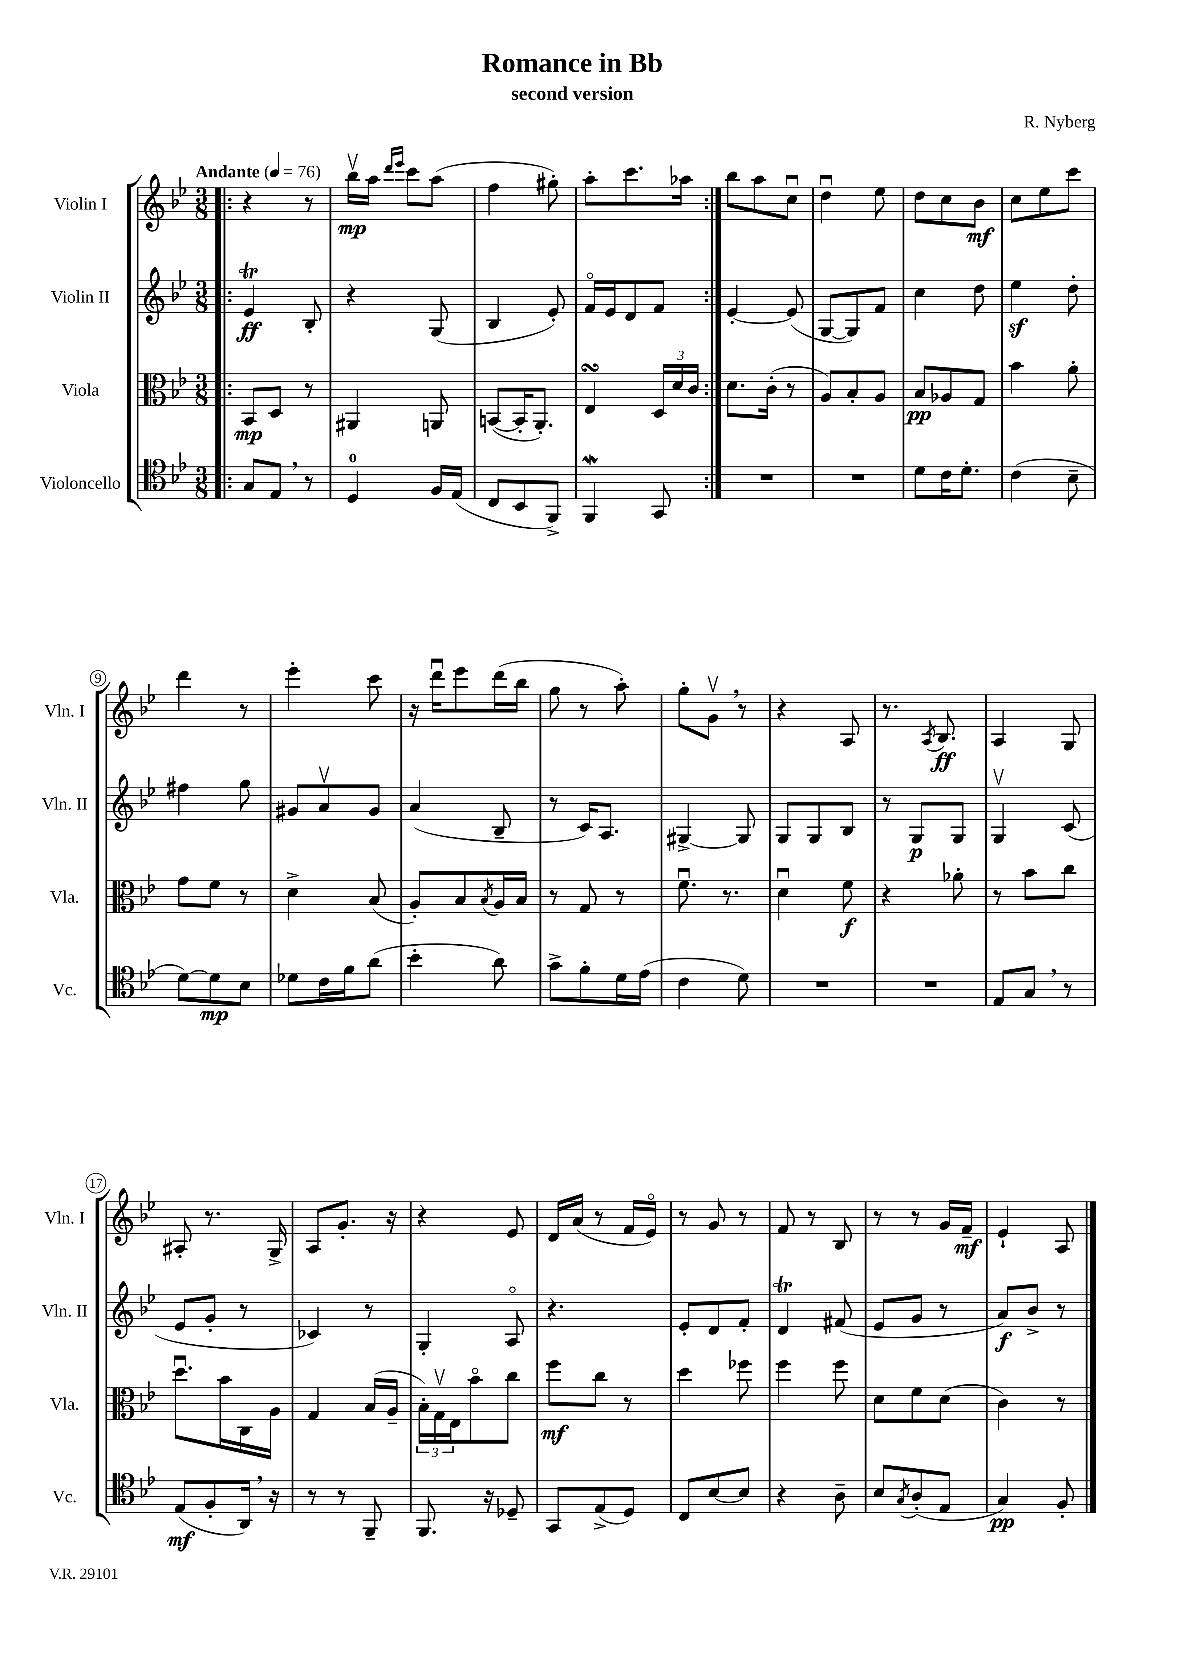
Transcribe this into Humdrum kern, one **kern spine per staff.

**kern	**dynam	**kern	**dynam	**kern	**dynam	**kern	**dynam
*part4	*part4	*part3	*part3	*part2	*part2	*part1	*part1
*staff4	*staff4	*staff3	*staff3	*staff2	*staff2	*staff1	*staff1
*I"Violoncello	*	*I"Viola	*	*I"Violin II	*	*I"Violin I	*
*I'Vc.	*	*I'Vla.	*	*I'Vln. II	*	*I'Vln. I	*
*clefC4	*	*clefC3	*	*clefG2	*	*clefG2	*
*k[b-e-]	*	*k[b-e-]	*	*k[b-e-]	*	*k[b-e-]	*
*M3/8	*	*M3/8	*	*M3/8	*	*M3/8	*
*MM76	*	*MM76	*	*MM76	*	*MM76	*
=1!|:	=1!|:	=1!|:	=1!|:	=1!|:	=1!|:	=1!|:	=1!|:
!	!	!	!	!	!	!LO:TX:a:B:t=Andante	!
8G/L	.	8BB-/L	mp	4e-T/	ff	4r	.
8E-,/J	.	8D/J	.	.	.	.	.
8r	.	8r	.	8B-'/	.	8r	.
=2	=2	=2	=2	=2	=2	=2	=2
4D/	.	4AA#X/	.	4r	.	16bb-v\LL	mp
.	.	.	.	.	.	16aa\JJ	.
.	.	.	.	.	.	16qqddd/LL	.
.	.	.	.	.	.	16qqeee-/JJ	.
.	.	.	.	.	.	8ccc\L	.
16F/LL	.	8AAn/	.	(8G/	.	(8aa\J	.
(16E-/JJ	.	.	.	.	.	.	.
=3	=3	=3	=3	=3	=3	=3	=3
8C/L	.	([8BBn/L	.	4B-/	.	4ff\	.
8BB-/	.	16BB'/K]	.	.	.	.	.
.	.	8.AA'/J)	.	.	.	.	.
8FF^/J)	.	.	.	8e-'/)	.	8gg#X'\)	.
=4	=4	=4	=4	=4	=4	=4	=4
4FFW/	.	4E-sSSs/	.	16f/LL	.	8aa'\L	.
.	.	.	.	16e-/J	.	.	.
.	.	.	.	8d/	.	8.ccc\	.
8GG/	.	24D/LL	.	8f/J	.	.	.
.	.	24d/	.	.	.	.	.
.	.	.	.	.	.	16aa-X\Jk	.
.	.	24c/JJ	.	.	.	.	.
=5:|!	=5:|!	=5:|!	=5:|!	=5:|!	=5:|!	=5:|!	=5:|!
4.r	.	8.d\L	.	[4e-'/	.	8bb-\L	.
.	.	.	.	.	.	8aa\	.
.	.	(16c'\Jk	.	.	.	.	.
.	.	8r	.	(8e-/]	.	8ccu\J	.
=6	=6	=6	=6	=6	=6	=6	=6
4.r	.	8A/L)	.	[8G/L	.	4ddu\	.
.	.	8B-'/	.	8G/])	.	.	.
.	.	8A/J	.	8f/J	.	8ee-\	.
=7	=7	=7	=7	=7	=7	=7	=7
8d\L	.	8B-/L	pp	4cc\	.	8dd\L	.
16c\K	.	8A-X/	.	.	.	8cc\	.
8.d'\J	.	.	.	.	.	.	.
.	.	8G/J	.	8dd\	.	8b-\J	mf
=8	=8	=8	=8	=8	=8	=8	=8
(4c\	.	4b-\	.	4ee-z\	.	8cc\L	.
.	.	.	.	.	.	8ee-\	.
8B-~\	.	8a'\	.	8dd'\	.	8ccc\J	.
!!LO:LB:g=z
=9	=9	=9	=9	=9	=9	=9	=9
[8d\L)	.	8g\L	.	4ff#X\	.	4ddd\	.
8d\]	mp	8f\J	.	.	.	.	.
8B-\J	.	8r	.	8gg\	.	8r	.
=10	=10	=10	=10	=10	=10	=10	=10
8d-X\L	.	4d^\	.	8g#X/L	.	4eee-'\	.
16c\L	.	.	.	8av/	.	.	.
16f\J	.	.	.	.	.	.	.
(8a\J	.	(8B-/	.	8g#/J	.	8ccc\	.
=11	=11	=11	=11	=11	=11	=11	=11
4b-'\	.	8A'/L)	.	(4a/	.	16r	.
.	.	.	.	.	.	16dddu\KL	.
.	.	8B-/	.	.	.	8eee-\	.
.	.	8qB-/	.	.	.	.	.
8a\)	.	16A/L	.	8B-~/	.	(16ddd\L	.
.	.	16B-/JJ	.	.	.	16bb-\JJ	.
=12	=12	=12	=12	=12	=12	=12	=12
8g^\L	.	8r	.	8r	.	8gg\	.
8f'\	.	8G/	.	16c/KL)	.	8r	.
.	.	.	.	8.A/J	.	.	.
16d\L	.	8r	.	.	.	8aa'\)	.
(16e-\JJ	.	.	.	.	.	.	.
=13	=13	=13	=13	=13	=13	=13	=13
4c\	.	8.fu\	.	[4G#X^/	.	8gg'\L	.
.	.	.	.	.	.	8gv,\J	.
.	.	8.r	.	.	.	.	.
8d\)	.	.	.	8G#/]	.	8r	.
=14	=14	=14	=14	=14	=14	=14	=14
4.r	.	4du\	.	8G/L	.	4r	.
.	.	.	.	8G/	.	.	.
.	.	8f\	f	8B-/J	.	8A/	.
=15	=15	=15	=15	=15	=15	=15	=15
4.r	.	4r	.	8r	.	8.r	.
.	.	.	.	8G/L	p	.	.
.	.	.	.	.	.	8qA/	.
.	.	.	.	.	.	8.B-/	ff
.	.	8a-X'\	.	8G/J	.	.	.
=16	=16	=16	=16	=16	=16	=16	=16
8E-/L	.	8r	.	4Gv/	.	4A/	.
8G,/J	.	8b-\L	.	.	.	.	.
8r	.	8cc\J	.	(8c/	.	8G/	.
!!LO:LB:g=z
=17	=17	=17	=17	=17	=17	=17	=17
(8E-/L	mf	8.ddu\L	.	8e-/L	.	8A#X'/	.
8F'/	.	.	.	8g'/J	.	8.r	.
.	.	16b-\L	.	.	.	.	.
16AA,/Jk)	.	16C\	.	8r	.	.	.
16r	.	16A\JJ	.	.	.	16G^/	.
=18	=18	=18	=18	=18	=18	=18	=18
8r	.	4G/	.	4c-X/)	.	8A/L	.
8r	.	.	.	.	.	8.g'/J	.
8FF~/	.	(16B-/LL	.	8r	.	.	.
.	.	16A~/JJ	.	.	.	16r	.
=19	=19	=19	=19	=19	=19	=19	=19
8.FF/	.	24B-'\LL)	.	4G'/	.	4r	.
.	.	24Gv\	.	.	.	.	.
.	.	24E-\J	.	.	.	.	.
.	.	8b-\	.	.	.	.	.
16r	.	.	.	.	.	.	.
8D-X~/	.	8cc\J	.	8A/	.	8e-/	.
=20	=20	=20	=20	=20	=20	=20	=20
8GG/L	.	8ff\L	mf	4.r	.	16d/LL	.
.	.	.	.	.	.	(16a/JJ	.
(8E-^/	.	8cc\J	.	.	.	8r	.
8D/J)	.	8r	.	.	.	16f/LL	.
.	.	.	.	.	.	16e-/JJ)	.
=21	=21	=21	=21	=21	=21	=21	=21
8C/L	.	4dd\	.	8e-'/L	.	8r	.
[8B-/	.	.	.	8d/	.	8g/	.
8B-/J]	.	8ff-X\	.	8f'/J	.	8r	.
=22	=22	=22	=22	=22	=22	=22	=22
4r	.	4ff\	.	4dt/	.	8f/	.
.	.	.	.	.	.	8r	.
8A~\	.	8ff\	.	(8f#X/	.	8B-/	.
=23	=23	=23	=23	=23	=23	=23	=23
8B-/L	.	8d\L	.	8e-/L	.	8r	.
8qG/	.	.	.	.	.	.	.
(8A'/	.	8f\	.	8g/J	.	8r	.
8E-/J	.	(8d\J	.	8r	.	16g/LL	.
.	.	.	.	.	.	16f~/JJ	mf
=24	=24	=24	=24	=24	=24	=24	=24
4G/)	pp	4c\)	.	8a/L)	f	4e-`/	.
.	.	.	.	8b-^/J	.	.	.
8F'/	.	8r	.	8r	.	8A/	.
==	==	==	==	==	==	==	==
*-	*-	*-	*-	*-	*-	*-	*-
